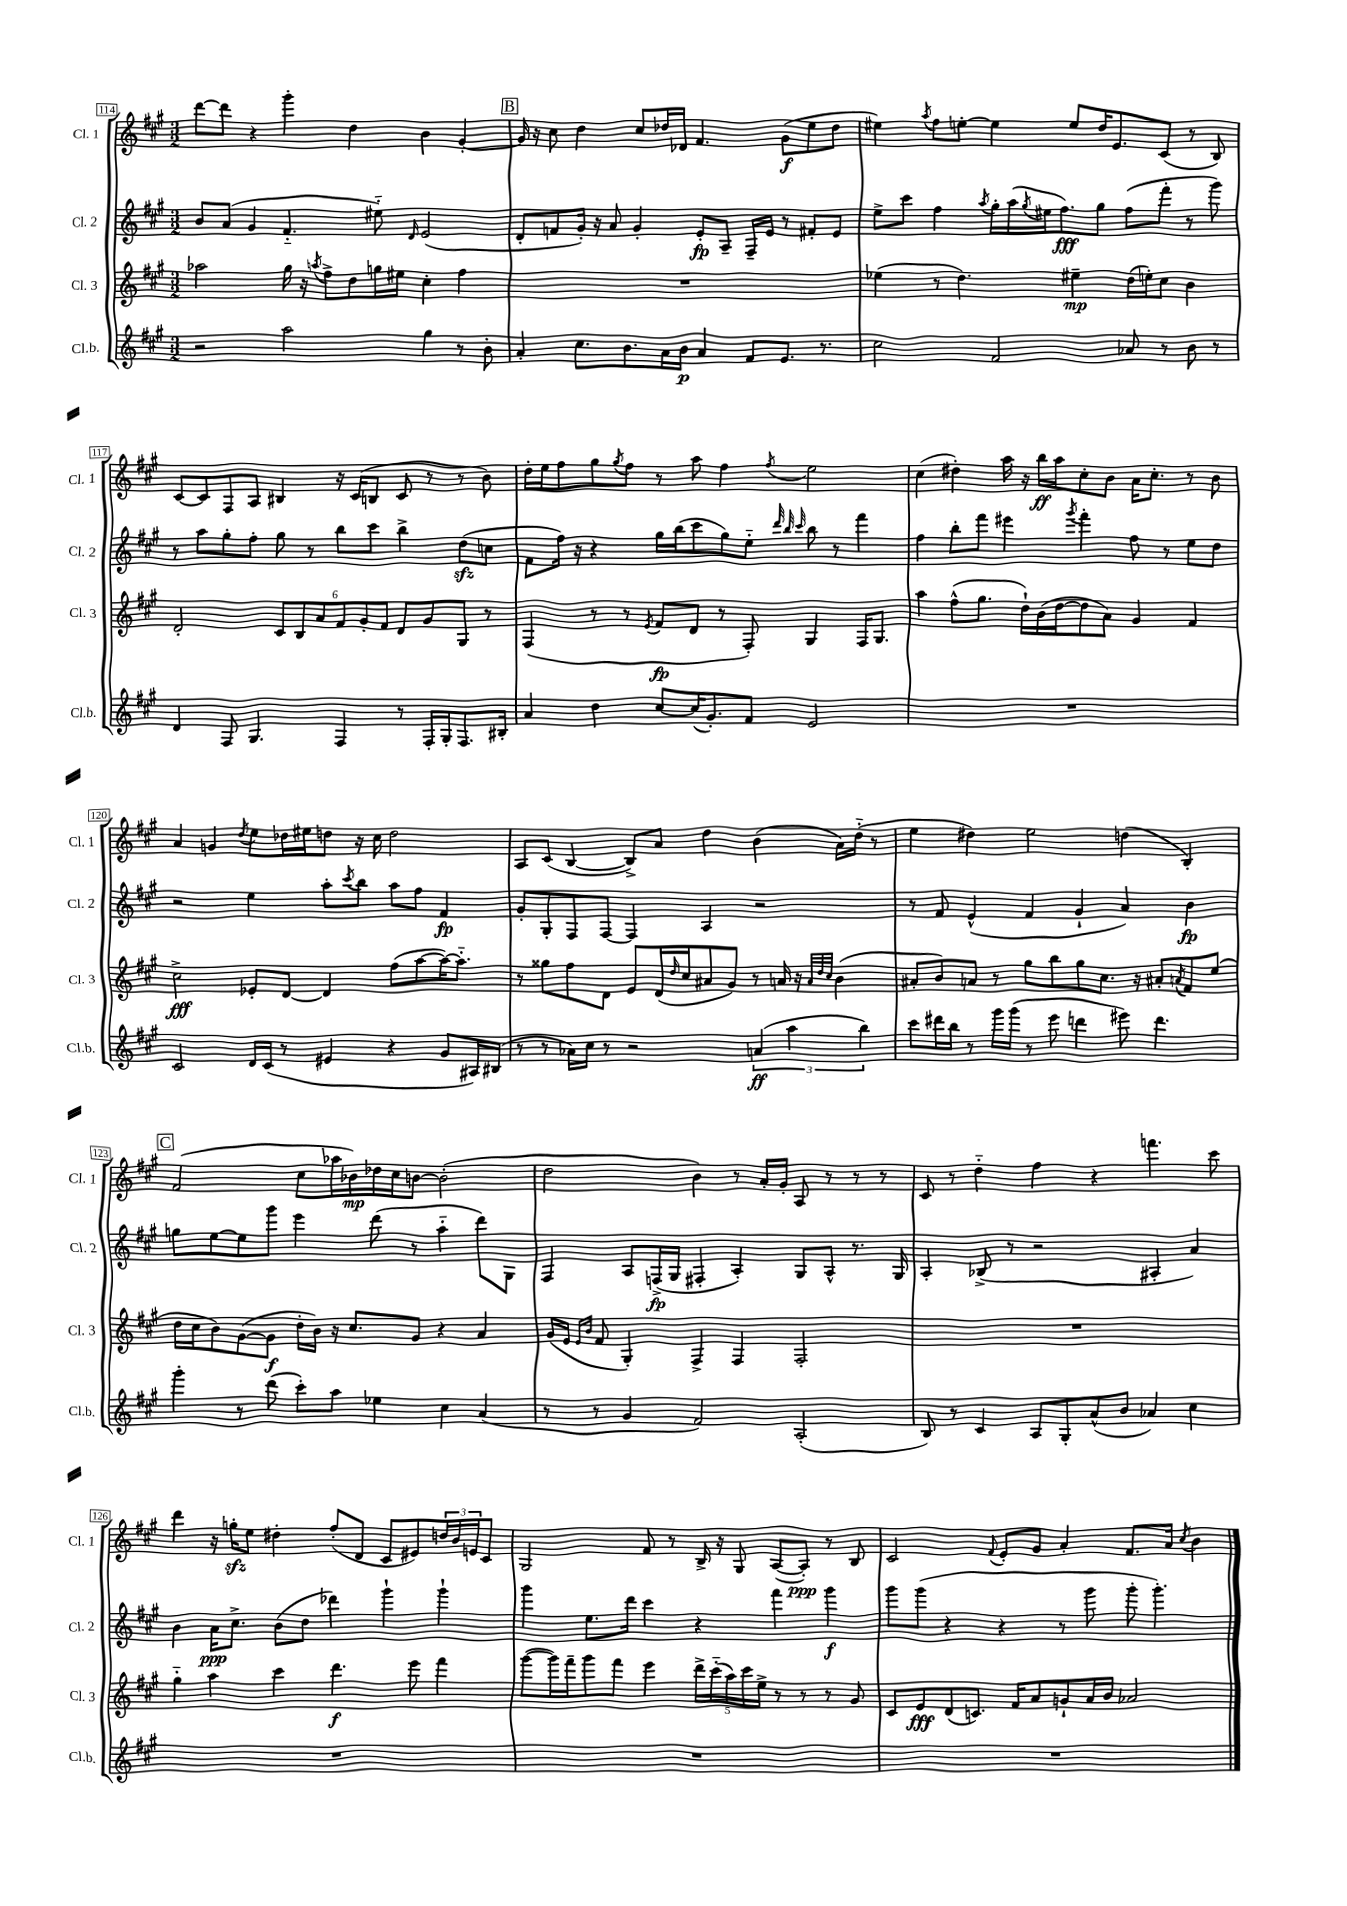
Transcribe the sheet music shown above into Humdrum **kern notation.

**kern	**dynam	**kern	**dynam	**kern	**dynam	**kern	**dynam
*part4	*part4	*part3	*part3	*part2	*part2	*part1	*part1
*staff4	*staff4	*staff3	*staff3	*staff2	*staff2	*staff1	*staff1
*I"Cl.b.	*	*I"Cl. 3	*	*I"Cl. 2	*	*I"Cl. 1	*
*I'Cl.b.	*	*I'Cl. 3	*	*I'Cl. 2	*	*I'Cl. 1	*
*clefG2	*	*clefG2	*	*clefG2	*	*clefG2	*
*k[f#c#g#]	*	*k[f#c#g#]	*	*k[f#c#g#]	*	*k[f#c#g#]	*
*M3/2	*	*M3/2	*	*M3/2	*	*M3/2	*
=114	=114	=114	=114	=114	=114	=114	=114
2r	.	2aa-X\	.	8b/L	.	[8ddd\L	.
.	.	.	.	(8a/J	.	8ddd\J]	.
.	.	.	.	4g#/	.	4r	.
2aa\	.	16gg#\	.	4.f#/	.	4ggg#'\	.
.	.	16r	.	.	.	.	.
.	.	8qaan/	.	.	.	.	.
.	.	8ff#^\L	.	.	.	.	.
.	.	8dd\	.	.	.	4dd\	.
.	.	16ggn\L	.	8ee#X\)	.	.	.
.	.	16ee#X\JJ	.	.	.	.	.
.	.	.	.	16qqd/	.	.	.
4gg#\	.	4cc#'\	.	(2e/	.	4b\	.
8r	.	4ff#\	.	.	.	[4g#'/	.
8b'\	.	.	.	.	.	.	.
!!LO:REH:place=s1:t=B
=115	=115	=115	=115	=115	=115	=115	=115
4a'/	.	1.r	.	8d'/L	.	16g#/]	.
.	.	.	.	.	.	16r	.
.	.	.	.	8fn/	.	8cc#\	.
8.cc#\L	.	.	.	16g#'/Jk)	.	4dd\	.
.	.	.	.	16r	.	.	.
.	.	.	.	8a/	.	.	.
8.b\	.	.	.	.	.	.	.
.	.	.	.	4g#'/	.	8cc#/L	.
16a\L	.	.	.	.	.	16dd-X/L	.
16b\JJ	p	.	.	.	.	16d-X/JJ	.
4a/	.	.	.	8e'/L	fp	4.f#/	.
.	.	.	.	8A~/J	.	.	.
8f#/L	.	.	.	16F#~/LL	.	.	.
.	.	.	.	16e/JJ	.	.	.
8.e/J	.	.	.	8r	.	(8g#\L	f
.	.	.	.	8f#X'/L	.	8ee\	.
8.r	.	.	.	.	.	.	.
.	.	.	.	8e/J	.	8dd-\J	.
=116	=116	=116	=116	=116	=116	=116	=116
2cc#\	.	(4ee-X\	.	8ee^\L	.	4ee#X\)	.
.	.	.	.	8ccc#\J	.	.	.
.	.	.	.	.	.	8qaa/	.
.	.	8r	.	4ff#\	.	8ff#\L	.
.	.	4.dd\)	.	.	.	[8een'\J	.
.	.	.	.	8qaa/	.	.	.
2f#/	.	.	.	16gg#'\LL	.	4ee\]	.
.	.	.	.	(16aa\	.	.	.
.	.	.	.	8qgg#/	.	.	.
.	.	.	.	16ee#X\J	.	.	.
.	.	.	.	8.ff#\)	fff	.	.
.	.	4ee#X~\	mp	.	.	8ee/L	.
.	.	.	.	8gg#\J	.	16dd/K	.
.	.	.	.	.	.	8.e/	.
8a-X/	.	(16dd\LL	.	(8ff#\L	.	.	.
.	.	16een'\J)	.	.	.	.	.
8r	.	8cc#\J	.	8fff#'\J	.	(8c#/J	.
8b\	.	4b\	.	8r	.	8r	.
8r	.	.	.	8ggg#\)	.	8B/)	.
!!LO:LB:g=z
=117	=117	=117	=117	=117	=117	=117	=117
4d/	.	2d'/	.	8r	.	[8c#/L	.
.	.	.	.	8aa\L	.	8c#/]	.
8F#/	.	.	.	8gg#'\	.	8F#/	.
4.G#/	.	.	.	8ff#'\J	.	8A/J	.
.	.	12c#/L	.	8gg#\	.	4B#X/	.
.	.	12B/	.	.	.	.	.
.	.	.	.	8r	.	.	.
.	.	12a/	.	.	.	.	.
4F#/	.	12f#/	.	8bb\L	.	16r	.
.	.	.	.	.	.	(16c#/KL	.
.	.	12g#'/	.	.	.	.	.
.	.	.	.	8ccc#\J	.	8Bn/J	.
.	.	12f#/J	.	.	.	.	.
8r	.	8d/L	.	4bb^\	.	8c#/	.
16F#'/LL	.	8g#/	.	.	.	8r	.
16G#'/J	.	.	.	.	.	.	.
8.F#/	.	8G#/J	.	(8ddzz\L	.	8r	.
.	.	8r	.	8ccn\J	.	8b\)	.
16B#X'/Jk	.	.	.	.	.	.	.
=118	=118	=118	=118	=118	=118	=118	=118
4a/	.	(4F#/	.	8f#\L	.	16dd'\LL	.
.	.	.	.	.	.	16ee\J	.
.	.	.	.	16ff#\Jk)	.	8ff#\	.
.	.	.	.	16r	.	.	.
4dd\	.	8r	.	4r	.	8gg#\	.
.	.	.	.	.	.	8qgg#/	.
.	.	8r	.	.	.	8ff#\J	.
.	.	8qe/	.	.	.	.	.
[8cc#/L	.	8f#/L	fp	16gg#\LL	.	8r	.
.	.	.	.	(16bb\J	.	.	.
(16cc#/K]	.	8d/J	.	8ccc#\	.	8aa\	.
8.g#'/)	.	.	.	.	.	.	.
.	.	8r	.	8gg#\)	.	4ff#\	.
8f#/J	.	8F#'/)	.	8ee\J	.	.	.
.	.	.	.	32qqddd/	.	.	.
.	.	.	.	32qqbb/	.	.	.
.	.	.	.	32qqccc#/	.	8qff#/	.
2e/	.	4G#/	.	8bb\	.	2ee\	.
.	.	.	.	8r	.	.	.
.	.	16F#/KL	.	4fff#\	.	.	.
.	.	8.G#/J	.	.	.	.	.
=119	=119	=119	=119	=119	=119	=119	=119
1.r	.	4aa\	.	4ff#\	.	(4cc#\	.
.	.	(8ff#^^\L	.	8bb'\L	.	4dd#X'\)	.
.	.	8.gg#\J	.	8fff#\J	.	.	.
.	.	.	.	4eee#X\	.	16aa\	.
.	.	16dd`\LL)	.	.	.	16r	.
.	.	(16b\	.	.	.	16bb\LL	ff
.	.	[16dd\J	.	.	.	16aa\J	.
.	.	.	.	8qggg#/	.	.	.
.	.	8dd\]	.	4fff#'\	.	8cc#'\	.
.	.	8a\J)	.	.	.	8b\J	.
.	.	4g#/	.	8ff#\	.	16a\KL	.
.	.	.	.	.	.	8.cc#'\J	.
.	.	.	.	8r	.	.	.
.	.	4f#/	.	8ee\L	.	8r	.
.	.	.	.	8dd\J	.	8b\	.
!!LO:LB:g=z
=120	=120	=120	=120	=120	=120	=120	=120
2c#/	.	2cc#^\	fff	2r	.	4a/	.
.	.	.	.	.	.	4gn/	.
.	.	.	.	.	.	8qdd/	.
16d/LL	.	8e-X'/L	.	4ee\	.	8ee\L	.
(16c#/JJ	.	.	.	.	.	.	.
8r	.	[8d/J	.	.	.	16dd-X\L	.
.	.	.	.	.	.	16ee#X\J	.
4e#X/	.	4d/]	.	8aa'\L	.	8ddn\J	.
.	.	.	.	8qccc#/	.	.	.
.	.	.	.	8bb\J	.	16r	.
.	.	.	.	.	.	16cc#\	.
4r	.	(8ff#\L	.	8aa\L	.	2dd\	.
.	.	[8aa\	.	8ff#\J	.	.	.
8g#/L	.	16aa\K_)	.	4f#/	fp	.	.
.	.	8.aa\J]	.	.	.	.	.
16A#X/L)	.	.	.	.	.	.	.
(16B#X/JJ	.	.	.	.	.	.	.
=121	=121	=121	=121	=121	=121	=121	=121
8r	.	8r	.	8g#'/L	.	8A/L	.
8r	.	8gg##X\L	.	8G#'/	.	(8c#/J	.
16a-X\LL)	.	8ff#\	.	8F#/	.	[4B/	.
16cc#\JJ	.	.	.	.	.	.	.
8r	.	8d\J	.	[8F#/J	.	.	.
2r	.	8e/L	.	4F#/]	.	8B^/L])	.
.	.	(16d/L	.	.	.	8a/J	.
.	.	16qqdd/	.	.	.	.	.
.	.	16cc#/J	.	.	.	.	.
.	.	8a#X/	.	4A/	.	4dd\	.
.	.	8g#/J)	.	.	.	.	.
(6an/	ff	8r	.	2r	.	(4b\	.
.	.	16an/	.	.	.	.	.
6aa\	.	.	.	.	.	.	.
.	.	16r	.	.	.	.	.
.	.	32qqa/LLL	.	.	.	.	.
.	.	32qqdd/	.	.	.	.	.
.	.	32qqcc#/JJJ	.	.	.	.	.
.	.	(4b\	.	.	.	16a\LL)	.
.	.	.	.	.	.	(16dd\JJ	.
6bb\)	.	.	.	.	.	.	.
.	.	.	.	.	.	8r	.
=122	=122	=122	=122	=122	=122	=122	=122
8ccc#\L	.	8a#X'/L	.	8r	.	4ee\	.
16ddd#X\L	.	8b/)	.	8f#/	.	.	.
16bb\JJ	.	.	.	.	.	.	.
8r	.	8an/J	.	(4e^^/	.	4dd#X\)	.
16ggg#\LL	.	8r	.	.	.	.	.
(16ggg#\JJ	.	.	.	.	.	.	.
8r	.	8gg#\L	.	4f#/	.	2ee\	.
8eee\	.	8bb\	.	.	.	.	.
4dddn\	.	8gg#\	.	4g#`/	.	.	.
.	.	8.cc#\J	.	.	.	.	.
8eee#X\)	.	.	.	4a/)	.	(4ddn\	.
.	.	16r	.	.	.	.	.
4.ddd\	.	8a#X'/L	.	.	.	.	.
.	.	8qan/	.	.	.	.	.
.	.	8f#/	.	4b\	fp	4B'/)	.
.	.	(8ee/J	.	.	.	.	.
!!LO:LB:g=z
!!LO:REH:place=s1:t=C
=123	=123	=123	=123	=123	=123	=123	=123
4ggg#'\	.	16dd\LL	.	8ggn\L	.	(2f#/	.
.	.	16cc#\J	.	.	.	.	.
.	.	8b\)	.	[8ee\	.	.	.
8r	.	([8g#\	.	8ee\]	.	.	.
(8ddd\	.	8g#\J]	f	8ggg#\J	.	.	.
8ccc#'\L)	.	16dd'\LL	.	4eee\	.	8cc#\L	.
.	.	16b\JJ)	.	.	.	.	.
8aa\J	.	16r	.	.	.	16aa-X\L	.
.	.	8.cc#/L	.	.	.	16b-X\)	mp
4ee-X\	.	.	.	(8ddd\	.	16dd-X\	.
.	.	.	.	.	.	16cc#\J	.
.	.	8g#/J	.	8r	.	[8bn\J	.
4cc#\	.	4r	.	4aa\	.	(2b'\]	.
(4a/	.	4a/	.	8ddd\L)	.	.	.
.	.	.	.	8G#\J	.	.	.
=124	=124	=124	=124	=124	=124	=124	=124
8r	.	(16g#/LL	.	4F#/	.	2dd\	.
.	.	16e/JJ	.	.	.	.	.
.	.	16qqe/LL	.	.	.	.	.
.	.	16qqb/JJ	.	.	.	.	.
8r	.	8f#/	.	.	.	.	.
4g#/	.	4G#'/)	.	8A/L	.	.	.
.	.	.	.	(16Fn^/L	fp	.	.
.	.	.	.	16G#/JJ	.	.	.
2f#/)	.	4F#^/	.	4F#X'/	.	4b\)	.
.	.	4F#/	.	4A'/)	.	8r	.
.	.	.	.	.	.	16a'/LL	.
.	.	.	.	.	.	16g#'/JJ	.
(2A'/	.	2F#'/	.	8G#/L	.	8A/	.
.	.	.	.	8A^^/J	.	8r	.
.	.	.	.	8.r	.	8r	.
.	.	.	.	.	.	8r	.
.	.	.	.	16G#/	.	.	.
=125	=125	=125	=125	=125	=125	=125	=125
8B/)	.	1.r	.	4A'/	.	8c#/	.
8r	.	.	.	.	.	8r	.
4c#/	.	.	.	(8B-X^/	.	4dd\	.
.	.	.	.	8r	.	.	.
8A/L	.	.	.	2r	.	4ff#\	.
8G#'/	.	.	.	.	.	.	.
(8a^^/	.	.	.	.	.	4r	.
8b/J	.	.	.	.	.	.	.
4a-X/)	.	.	.	4A#X'/	.	4.fffn\	.
4cc#\	.	.	.	4a/)	.	.	.
.	.	.	.	.	.	8ccc#\	.
!!LO:LB:g=z
=126	=126	=126	=126	=126	=126	=126	=126
1.r	.	4gg#\	.	4b\	.	4ddd\	.
.	.	4aa\	.	16a\KL	ppp	16r	.
.	.	.	.	8.cc#^\J	.	16ggnzz'\KL	.
.	.	.	.	.	.	8ee\J	.
.	.	4ccc#\	.	(8b\L	.	4dd#X'\	.
.	.	.	.	8dd\J	.	.	.
.	.	4.ddd\	f	4ddd-X\)	.	(8ff#'/L	.
.	.	.	.	.	.	8d/J	.
.	.	.	.	4ggg#`\	.	8c#/L	.
.	.	8eee\	.	.	.	8e#X/)	.
.	.	4fff#\	.	4ggg#`\	.	24ddn/L	.
.	.	.	.	.	.	24b/	.
.	.	.	.	.	.	24en/J	.
.	.	.	.	.	.	8c#/J	.
=127	=127	=127	=127	=127	=127	=127	=127
1.r	.	([8ggg#\L	.	4ggg#\	.	2G#/	.
.	.	16ggg#\L])	.	.	.	.	.
.	.	16fff#~\J	.	.	.	.	.
.	.	8ggg#\	.	8.ee\L	.	.	.
.	.	8fff#\J	.	.	.	.	.
.	.	.	.	16ddd\Jk	.	.	.
.	.	4eee\	.	4ccc#\	.	8f#/	.
.	.	.	.	.	.	8r	.
.	.	20ddd^\LL	.	4r	.	16B^/	.
.	.	(20ccc#\	.	.	.	.	.
.	.	.	.	.	.	16r	.
.	.	20aa\)	.	.	.	.	.
.	.	.	.	.	.	8G#/	.
.	.	20ccc#\	.	.	.	.	.
.	.	20ee^\JJ	.	.	.	.	.
.	.	8r	.	4fff#\	.	([8A/L	.
.	.	8r	.	.	.	8A'/J])	ppp
.	.	8r	.	4ggg#\	f	8r	.
.	.	8g#/	.	.	.	8B/	.
=128	=128	=128	=128	=128	=128	=128	=128
1.r	.	8c#/L	.	8ggg#\L	.	2c#/	.
.	.	8e/	fff	(8ggg#\J	.	.	.
.	.	(8d/	.	4r	.	.	.
.	.	8.cn/J)	.	.	.	.	.
.	.	.	.	.	.	8qqf#/	.
.	.	.	.	4r	.	8e'/L	.
.	.	16f#/KL	.	.	.	.	.
.	.	8a/	.	.	.	8g#/J	.
.	.	8gn`/	.	8r	.	4a'/	.
.	.	16a/L	.	8ggg#\	.	.	.
.	.	16b/JJ	.	.	.	.	.
.	.	2a-X/	.	8ggg#'\	.	8.f#/L	.
.	.	.	.	4.ggg#'\)	.	.	.
.	.	.	.	.	.	16a/Jk	.
.	.	.	.	.	.	8qcc#/	.
.	.	.	.	.	.	4b\	.
==	==	==	==	==	==	==	==
*-	*-	*-	*-	*-	*-	*-	*-
